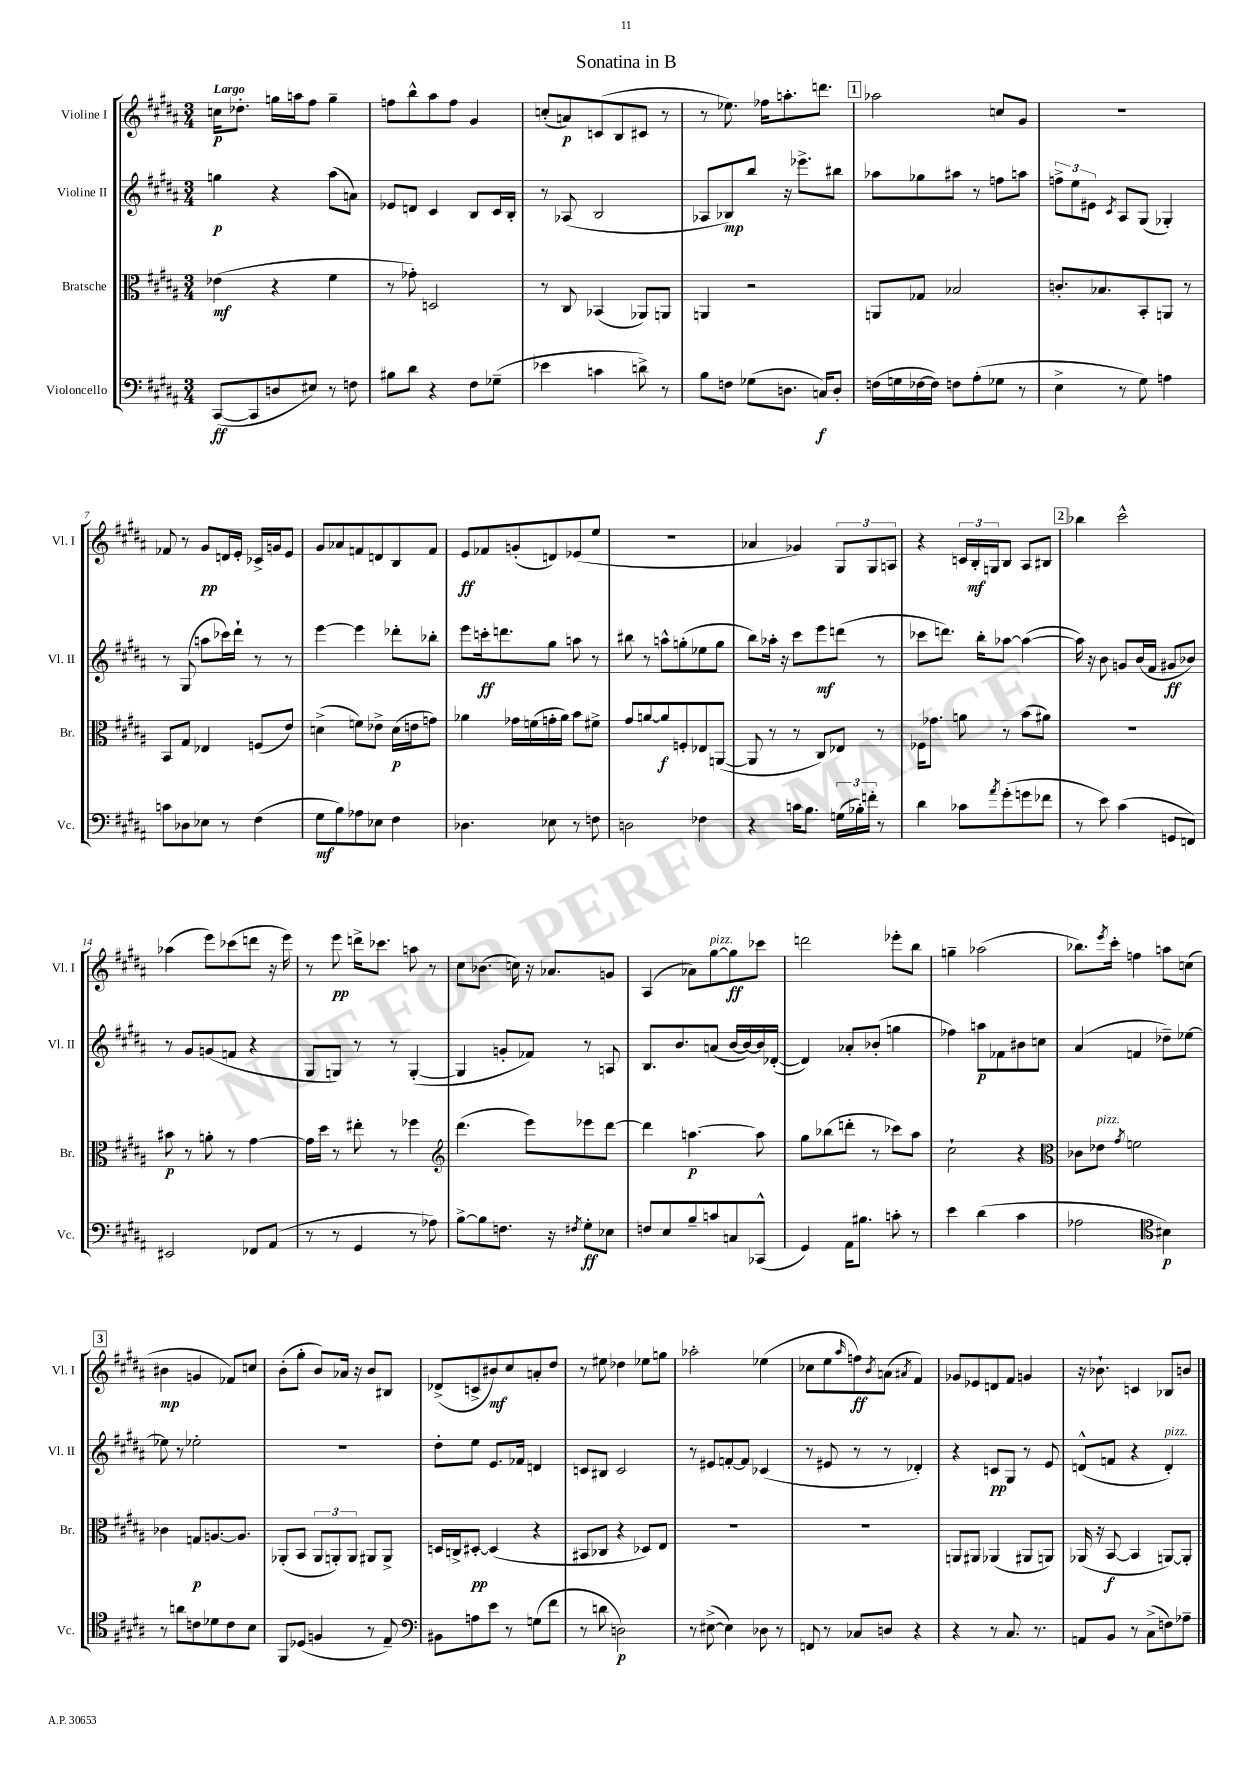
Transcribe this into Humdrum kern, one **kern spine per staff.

**kern	**dynam	**kern	**dynam	**kern	**dynam	**kern	**dynam
*part4	*part4	*part3	*part3	*part2	*part2	*part1	*part1
*staff4	*staff4	*staff3	*staff3	*staff2	*staff2	*staff1	*staff1
*I"Violoncello	*	*I"Bratsche	*	*I"Violine II	*	*I"Violine I	*
*I'Vc.	*	*I'Br.	*	*I'Vl. II	*	*I'Vl. I	*
*clefF4	*	*clefC3	*	*clefG2	*	*clefG2	*
*k[f#c#g#d#a#]	*	*k[f#c#g#d#a#]	*	*k[f#c#g#d#a#]	*	*k[f#c#g#d#a#]	*
*M3/4	*	*M3/4	*	*M3/4	*	*M3/4	*
=1	=1	=1	=1	=1	=1	=1	=1
!	!	!	!	!	!	!LO:TX:a:B:t=Largo	!
([8CC#/L	ff	(4e-X\	mf	4ggn\	p	16ccn\KL	p
.	.	.	.	.	.	8.dd-X'\J	.
8CC#/]	.	.	.	.	.	.	.
8Dn/	.	4r	.	4r	.	16ggn\LL	.
.	.	.	.	.	.	16aan\J	.
8E#X/J)	.	.	.	.	.	8ff#\J	.
8r	.	4f#\	.	(8aa#\L	.	4gg~\	.
8Fn\	.	.	.	8an\J)	.	.	.
=2	=2	=2	=2	=2	=2	=2	=2
8B#X\L	.	8r	.	8e-X/L	.	8ffn\L	.
8d#\J	.	8g-X'\)	.	8dn/J	.	8bb^^\	.
4r	.	2Dn/	.	4c#/	.	8aa#\	.
.	.	.	.	.	.	8ff\J	.
8F#\L	.	.	.	8B/L	.	4g#/	.
(8G-X~\J	.	.	.	16c#/L	.	.	.
.	.	.	.	16B'/JJ	.	.	.
=3	=3	=3	=3	=3	=3	=3	=3
4e-X\	.	8r	.	8r	.	(8ccn'/L	.
.	.	8C#/	.	(8A-X/	.	8an/)	p
4cn\	.	(4BB-X/	.	2B/	.	(8cn/	.
.	.	.	.	.	.	8B/	.
8dn^\)	.	8AA-X/L)	.	.	.	8c#X/J	.
8r	.	8AAn/J	.	.	.	8r	.
=4	=4	=4	=4	=4	=4	=4	=4
8B\L	.	4AAn/	.	8A-X/L	.	8r	.
8Fn\J	.	.	.	8B-X/)	mp	8.ee-X\)	.
(8G-X\L	.	2r	.	8bb/J	.	.	.
.	.	.	.	.	.	16ff-X\KL	.
8.Dn\J	.	.	.	16r	.	8.aan'\	.
.	.	.	.	8.eee-X^\L	.	.	.
16Cn/KL)	f	.	.	.	.	8.dddn\J	.
8D'/J	.	.	.	8bb#X\J	.	.	.
!!LO:REH:place=s1:t=1
=5	=5	=5	=5	=5	=5	=5	=5
(16Fn\LL	.	8AAn/L	.	8aa-X\L	.	2aa-X\	.
16Gn\	.	.	.	.	.	.	.
[16F-X\	.	8G-X/J	.	8gg-X\	.	.	.
16F-\JJ])	.	.	.	.	.	.	.
8Fn\L	.	2B-X/	.	8aa#X\J	.	.	.
(8A#'\	.	.	.	8r	.	.	.
8G-X\J	.	.	.	8ffn\L	.	8ccn/L	.
8r	.	.	.	8aan\J	.	8g#/J	.
=6	=6	=6	=6	=6	=6	=6	=6
4E^\	.	8.cn'/L	.	12ffn^\L	.	2.r	.
.	.	.	.	12ee\	.	.	.
.	.	.	.	12e#X\J	.	.	.
.	.	8.B-X/	.	.	.	.	.
.	.	.	.	8qc#/	.	.	.
8r	.	.	.	8A#/L	.	.	.
8G#\)	.	8BB'/	.	(8G#/J	.	.	.
4An\	.	8AAn/J	.	4G-X'/)	.	.	.
.	.	8r	.	.	.	.	.
!!LO:LB:g=z
=7	=7	=7	=7	=7	=7	=7	=7
8cn\L	.	8BB/L	.	8r	.	8f-X/	.
8D-X\	.	8G#/J	.	(8G#/	.	8r	.
8E-X\J	.	4E-X/	.	8aan\L	.	8g#/L	pp
8r	.	.	.	16ccc-X\L)	.	16dn/L	.
.	.	.	.	16ddd#`\JJ	.	16e'/JJ	.
(4F#\	.	(8Fn/L	.	8r	.	16c-X^/LL	.
.	.	.	.	.	.	16gn/J	.
.	.	8e/J)	.	8r	.	8e/J	.
=8	=8	=8	=8	=8	=8	=8	=8
8G#\L	mf	(4dn^\	.	[4eee\	.	8g#/L	.
8B\)	.	.	.	.	.	8a-X/	.
8A-X\	.	8fn\L)	.	4eee\]	.	8fn/	.
8E-X\J	.	8e-X^\J	.	.	.	8dn/	.
4F#\	.	(16d\LL	p	8ddd-X'\L	.	8B/	.
.	.	16en\J	.	.	.	.	.
.	.	8gn\J)	.	8bb-X'\J	.	8f/J	.
=9	=9	=9	=9	=9	=9	=9	=9
4.D-X\	.	4a-X\	.	8eee\L	.	8e/L	ff
.	.	.	.	16cccn'\k	ff	8f-X/	.
.	.	.	.	8.dddn\	.	.	.
.	.	16g-X\LL	.	.	.	(8gn'/	.
.	.	(16fn\	.	.	.	.	.
8E-X\	.	16gn'\	.	8gg#\J	.	8dn/)	.
.	.	16a-\JJ)	.	.	.	.	.
8r	.	8b\L	.	8aan\	.	(8e-X/	.
8Fn\	.	8f#X^\J	.	8r	.	8ee/J	.
=10	=10	=10	=10	=10	=10	=10	=10
2Dn\	.	8g#/L	.	8bb#X\	.	2.r	.
.	.	[8an/	.	8r	.	.	.
.	.	8a/]	f	8aan^^\L	.	.	.
.	.	8Fn'/	.	(8ggn'\	.	.	.
4F-X\	.	8E-X/	.	8ee-X\	.	.	.
.	.	([8AAn/J	.	8gg\J	.	.	.
=11	=11	=11	=11	=11	=11	=11	=11
4r	.	8AA/]	.	8bb\L)	.	4a-X/	.
.	.	8r	.	16aa-X'\Jk	.	.	.
.	.	.	.	16r	.	.	.
16cn\KL	.	8r	.	8ccc#\L	.	4g-X/)	.
8.B\J	.	.	.	.	.	.	.
.	.	8C#/L)	.	8eee\	mf	.	.
(24Gn\LL	.	8E-X/J	.	(8dddn\J	.	12G#/L	.
24B-X'\)	.	.	.	.	.	.	.
24fn'\JJ	.	.	.	.	.	12G#/	.
8r	.	8r	.	8r	.	.	.
.	.	.	.	.	.	12An/J	.
=12	=12	=12	=12	=12	=12	=12	=12
4d#\	.	16F-X\KL	.	8ccc-X\L	.	4r	.
.	.	8.g-X\J	.	.	.	.	.
.	.	.	.	8.dddn\J)	.	.	.
8c-X\L	.	8an\	.	.	.	24cn/LL	.
.	.	.	.	.	.	24B'/	mf
.	.	.	.	16bb'\KL	.	.	.
.	.	.	.	.	.	24Gn/J	.
8qa#/	.	.	.	.	.	.	.
(8g#'\	.	8r	.	[8aa-X\J	.	8B/J	.
8gn\	.	(8b\L	.	(4aa-\_	.	8A#/L	.
8f-X\J	.	8a#X\J)	.	.	.	8B#X/J	.
!!LO:REH:place=s1:t=2
=13	=13	=13	=13	=13	=13	=13	=13
8r	.	2.r	.	16aa-\])	.	4bb-X\	.
.	.	.	.	16r	.	.	.
8e\)	.	.	.	8b\	.	.	.
(4c#\	.	.	.	8gn/L	.	2ccc#^^\	.
.	.	.	.	(16b/L	.	.	.
.	.	.	.	16f#/JJ	.	.	.
8GGn/L	.	.	.	8g#X/L	ff	.	.
8FFn/J)	.	.	.	8b-X/J)	.	.	.
!!LO:LB:g=z
=14	=14	=14	=14	=14	=14	=14	=14
2EE#X/	.	8b#X\	p	8r	.	(4aa-X\	.
.	.	8r	.	8g#/L	.	.	.
.	.	8an'\	.	(8gn/	.	8eee\L)	.
.	.	8r	.	8fn/J	.	(8ccc-X\	.
8FF-X/L	.	[4g#\	.	4r	.	8dddn\J	.
(8AA#/J	.	.	.	.	.	16r	.
.	.	.	.	.	.	16eee\)	.
=15	=15	=15	=15	=15	=15	=15	=15
8r	.	16g#\LL]	.	8G#/L	.	8r	.
.	.	16dd#\JJ	.	.	.	.	.
8r	.	8r	.	8Gn/J)	.	8eee\	pp
4GG#/	.	8ee#X'\	.	8r	.	16dddn^\KL	.
.	.	.	.	.	.	8.ccc-X\J	.
.	.	8r	.	8r	.	.	.
8r	.	4ff-X\	.	([4G'/	.	8aan\	.
8A-X\)	.	.	.	.	.	8r	.
=16	=16	=16	=16	=16	=16	=16	=16
*	*	*clefG2	*	*	*	*	*
[8B^\L	.	(4.ddd#\	.	4G/]	.	8cc#\L	.
8B\]	.	.	.	.	.	(8.b-X\J	.
8.Fn\J	.	.	.	8gn'/L	.	.	.
.	.	.	.	.	.	16ccn\)	.
.	.	8eee\L)	.	8f-X/J)	.	16r	.
16r	.	.	.	.	.	8.a-X/L	.
8qF#X/	.	.	.	.	.	.	.
8G#'\L	ff	8eee-X\	.	8r	.	.	.
8E-X\J	.	[8ddd#\J	.	8An/	.	8gn/J	.
=17	=17	=17	=17	=17	=17	=17	=17
8Fn/L	.	4ddd#\]	.	8.B/L	.	(4A#/	.
8E/	.	.	.	.	.	.	.
.	.	.	.	8.b/	.	.	.
8B~/	.	[4.aan\	p	.	.	8a-X\L)	.
!	!	!	!	!	!	!LO:TX:a:i:t=pizz.	!
8cn/	.	.	.	(8an/J	.	[8gg#\	.
8Cn/	.	.	.	[16b/LL	.	8gg#\]	ff
.	.	.	.	16b/_)	.	.	.
(8CC-X^^/J	.	8aa\]	.	16b/]	.	8ccc-X\J	.
.	.	.	.	([16d-X'/JJ	.	.	.
=18	=18	=18	=18	=18	=18	=18	=18
4GG#/)	.	8gg#\L	.	4d-/])	.	2dddn\	.
.	.	(8bb-X\	.	.	.	.	.
16AA#\KL	.	8dddn'\J	.	8a-X'/L	.	.	.
8.B#X\J	.	.	.	.	.	.	.
.	.	8r	.	(8b-X'/J	.	.	.
8cn'\	.	8ccc-X\L)	.	4ggn\	.	8eee-X'\L	.
8r	.	8aa#\J	.	.	.	8bb\J	.
=19	=19	=19	=19	=19	=19	=19	=19
4e\	.	2cc#`\	.	4ff-X\)	.	4ggn~\	.
(4d#\	.	.	.	8aan\L	p	(2aa-X\	.
.	.	.	.	8f-X\	.	.	.
4c#\	.	4r	.	8b#X\	.	.	.
.	.	.	.	8ccn\J	.	.	.
=20	=20	=20	=20	=20	=20	=20	=20
*	*	*clefC3	*	*	*	*	*
2A-X\	.	8c-X\L	.	(4a#/	.	8.bb-X\L)	.
!	!	!LO:TX:a:i:t=pizz.	!	!	!	!	!
.	.	8e-X\J	.	.	.	.	.
.	.	.	.	.	.	8qeee/	.
.	.	.	.	.	.	16ccc#'\Jk	.
.	.	8qg#/	.	.	.	.	.
.	.	2fn\	.	4fn/	.	4ffn\	.
*clefC4	*	*	*	*	*	*	*
4B#X\)	p	.	.	8dd-X~\L)	.	8aan\L	.
.	.	.	.	[8ee-X\J	.	(8ccn\J	.
!!LO:LB:g=z
!!LO:REH:place=s1:t=3
=21	=21	=21	=21	=21	=21	=21	=21
8r	.	4c-X\	.	8ee-X\]	.	4b#X\	mp
8an\L	.	.	.	8r	.	.	.
8cn\	.	8Gn/L	p	2ee-X'\	.	4gn/	.
8d-X\	.	[8.An/	.	.	.	.	.
8c\	.	.	.	.	.	8f-X/L)	.
.	.	8.A/J]	.	.	.	.	.
8B\J	.	.	.	.	.	8ccn/J	.
=22	=22	=22	=22	=22	=22	=22	=22
8FF#/L	.	(8AA-X'/L	.	2.r	.	(8b'\L	.
(8D-X/J	.	8BB/J	.	.	.	8gg#'\J	.
4Fn/	.	12AA-/L	.	.	.	8b/L)	.
.	.	12AAn'/)	.	.	.	.	.
.	.	.	.	.	.	16a-X/Jk	.
.	.	12AA/J	.	.	.	.	.
.	.	.	.	.	.	16r	.
8r	.	8AA#X/L	.	.	.	8b/L	.
8E~/)	.	8AA#^/J	.	.	.	8B#X/J	.
=23	=23	=23	=23	=23	=23	=23	=23
*clefF4	*	*	*	*	*	*	*
8BB#X\L	.	16Dn/LL	.	8dd#'\L	.	(8d-X^/L	.
.	.	16Cn^/J	.	.	.	.	.
8An\	.	[8D#X'/J	pp	8ee\J	.	8cn^/	.
8e\J	.	(4D#/]	.	8.e/L	.	8b#X/)	mf
8r	.	.	.	.	.	8cc#/	.
.	.	.	.	16f-X/Jk	.	.	.
(8Gn\L	.	4r	.	4dn/	.	8an'/	.
8f#\J	.	.	.	.	.	8dd#/J	.
=24	=24	=24	=24	=24	=24	=24	=24
8r	.	8BB#X/L	.	8cn/L	.	8r	.
8dn\	.	8C-X/J	.	8B#X/J	.	8ee#X\	.
2Dn\)	p	4r	.	2c/	.	4dd-X\	.
.	.	8D-X/L)	.	.	.	8ee-X\L	.
.	.	8E/J	.	.	.	8ggn\J	.
=25	=25	=25	=25	=25	=25	=25	=25
8r	.	2.r	.	8r	.	2aa-X'\	.
([8E#X^\	.	.	.	8e#X/L	.	.	.
4E#\])	.	.	.	[8fn'/	.	.	.
.	.	.	.	8f/J]	.	.	.
8D-X\	.	.	.	(4c-X/	.	(4ee-X\	.
8r	.	.	.	.	.	.	.
=26	=26	=26	=26	=26	=26	=26	=26
8FFn/	.	2.r	.	8r	.	8cc-X\L	.
8r	.	.	.	8e#X/	.	8ee\	.
.	.	.	.	.	.	16qqaa#/	.
8C-X/L	.	.	.	8r	.	8ffn\)	ff
.	.	.	.	.	.	8qb/	.
8Dn/J	.	.	.	8r	.	(8an\J	.
.	.	.	.	.	.	8qa#X/	.
4r	.	.	.	4d-X'/)	.	4f#/)	.
=27	=27	=27	=27	=27	=27	=27	=27
4r	.	8AAn/L	.	4r	.	8g-X/L	.
.	.	8AA#X/J	.	.	.	8e-X/	.
8r	.	(4AA-X/	.	8cn/L	pp	8dn/	.
8.C#/	.	.	.	8G#/J	.	8f#/J	.
.	.	8AA#X/L	.	8r	.	4gn/	.
8.r	.	.	.	.	.	.	.
.	.	8AAn/J)	.	8e/	.	.	.
=28	=28	=28	=28	=28	=28	=28	=28
8AAn/L	.	(16AA-X/	.	(8dn^^/L	.	16r	.
.	.	16r	.	.	.	8.b-X`\	.
8BB/J	.	[8BB/	f	8fn/J	.	.	.
8r	.	4BB/]	.	4r	.	4cn/	.
(8C#^\L	.	.	.	.	.	.	.
!	!	!	!	!LO:TX:a:i:t=pizz.	!	!	!
8Fn\)	.	[8AAn/L)	.	4d'/)	.	8B-X/L	.
8A-X~\J	.	8AA'/J]	.	.	.	8bn/J	.
==	==	==	==	==	==	==	==
*-	*-	*-	*-	*-	*-	*-	*-
